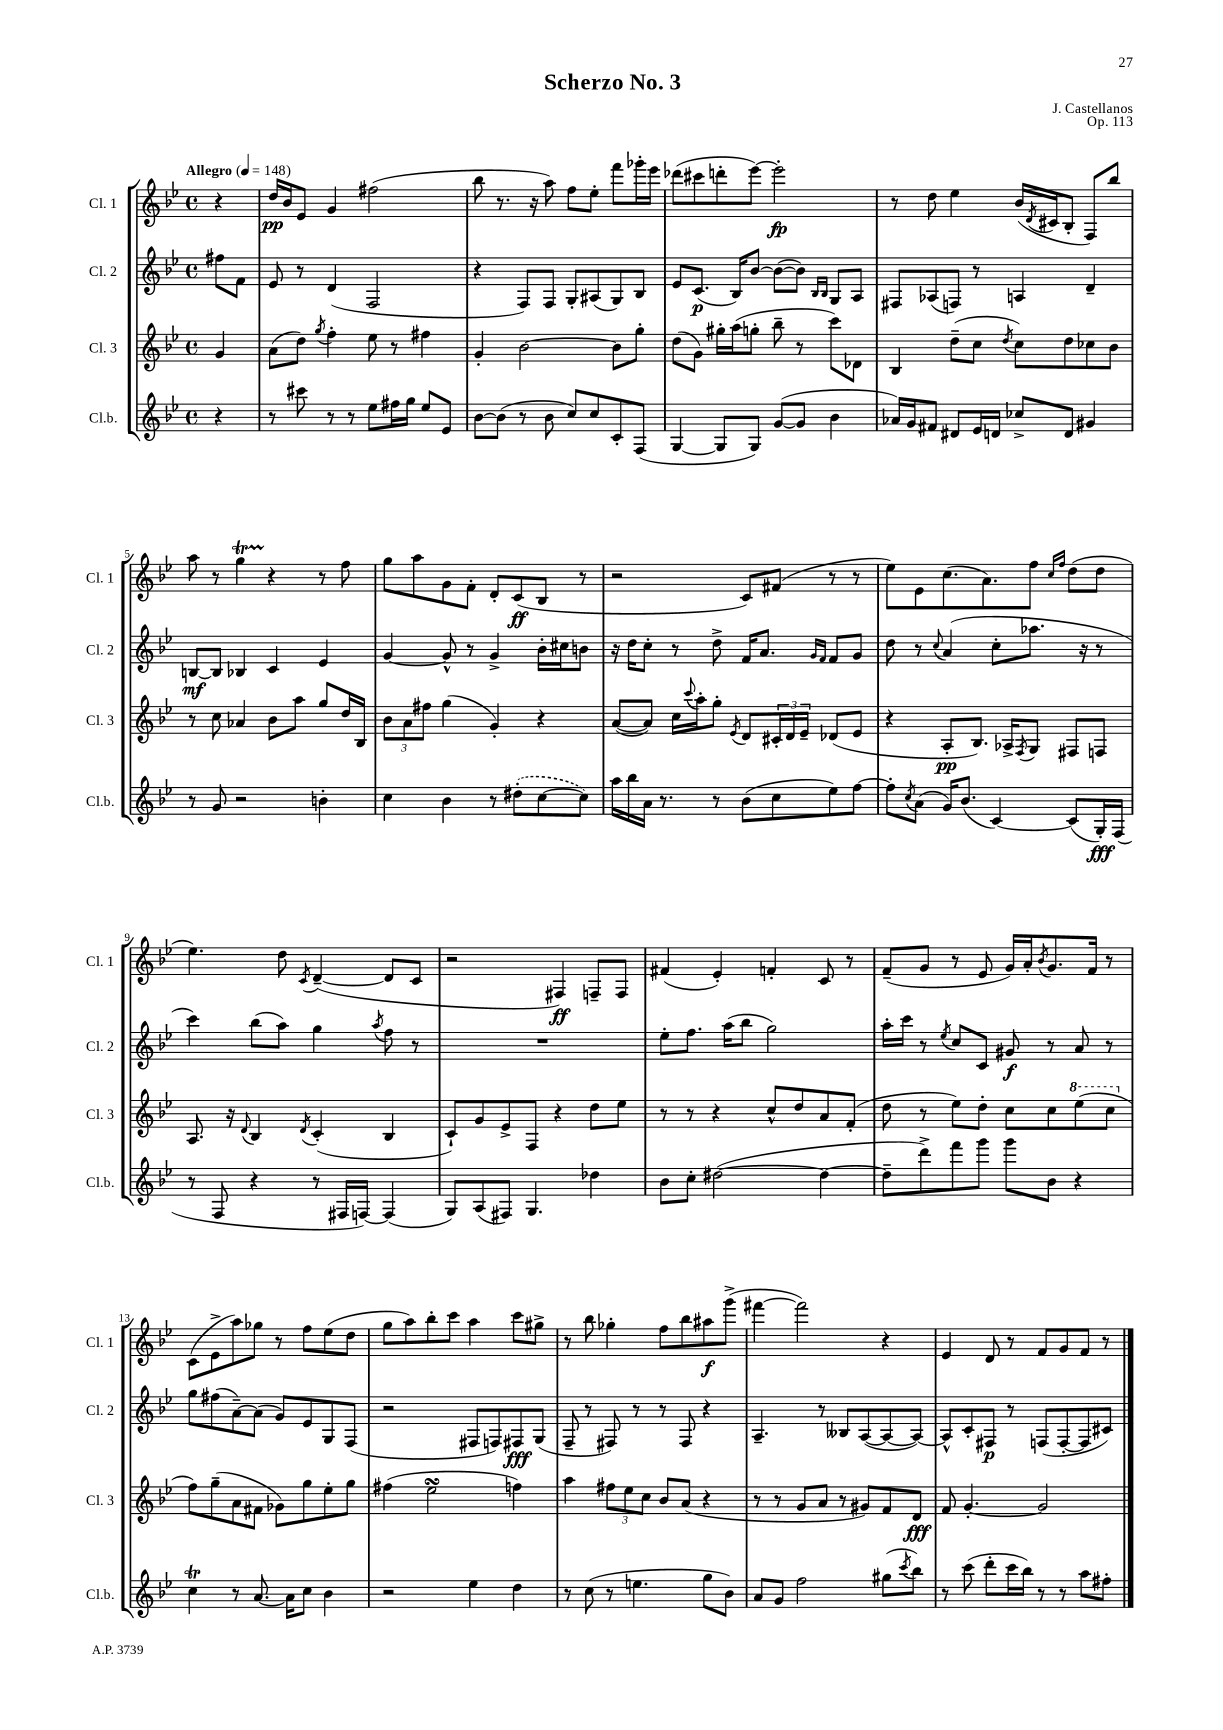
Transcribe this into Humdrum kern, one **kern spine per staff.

**kern	**dynam	**kern	**dynam	**kern	**dynam	**kern	**dynam
*part4	*part4	*part3	*part3	*part2	*part2	*part1	*part1
*staff4	*staff4	*staff3	*staff3	*staff2	*staff2	*staff1	*staff1
*I"Cl.b.	*	*I"Cl. 3	*	*I"Cl. 2	*	*I"Cl. 1	*
*I'Cl.b.	*	*I'Cl. 3	*	*I'Cl. 2	*	*I'Cl. 1	*
*clefG2	*	*clefG2	*	*clefG2	*	*clefG2	*
*k[b-e-]	*	*k[b-e-]	*	*k[b-e-]	*	*k[b-e-]	*
*M4/4	*	*M4/4	*	*M4/4	*	*M4/4	*
*met(c)	*	*met(c)	*	*met(c)	*	*met(c)	*
*MM148	*	*MM148	*	*MM148	*	*MM148	*
=	=	=	=	=	=	=	=
!	!	!	!	!	!	!LO:TX:a:B:t=Allegro	!
4r	.	4g/	.	8ff#X\L	.	4r	.
.	.	.	.	8f\J	.	.	.
=1	=1	=1	=1	=1	=1	=1	=1
8r	.	(8a\L	.	8e-/	.	16dd/LL	pp
.	.	.	.	.	.	16b-/J	.
8ccc#X\	.	8dd\J)	.	8r	.	8e-/J	.
.	.	8qgg/	.	.	.	.	.
8r	.	4ff'\	.	(4d/	.	4g/	.
8r	.	.	.	.	.	.	.
8ee-\L	.	8ee-\	.	2F/	.	(2ff#X\	.
16ff#X\L	.	8r	.	.	.	.	.
16gg\JJ	.	.	.	.	.	.	.
8ee-/L	.	4ff#X\	.	.	.	.	.
8e-/J	.	.	.	.	.	.	.
=2	=2	=2	=2	=2	=2	=2	=2
[8b-\L	.	4g'/	.	4r	.	8bb-\	.
(8b-\J]	.	.	.	.	.	8.r	.
8r	.	[2b-\	.	8F/L)	.	.	.
.	.	.	.	.	.	16r	.
8b-\	.	.	.	8F/J	.	8aa\)	.
8cc/L)	.	.	.	8G'/L	.	8ff\L	.
8cc/	.	.	.	(8A#X/	.	8ee-'\J	.
8c'/	.	8b-\L]	.	8G/)	.	8fff\L	.
(8F/J	.	8gg'\J	.	8B-/J	.	16ggg-X'\L	.
.	.	.	.	.	.	16eee-\JJ	.
=3	=3	=3	=3	=3	=3	=3	=3
[4G/	.	(8dd\L	.	8e-/L	.	(8ddd-X\L	.
.	.	8g\J)	.	(8.c/J	p	8ccc#X\	.
8G/L]	.	16gg#X'\LL	.	.	.	8dddn'\	.
.	.	(16aa\J	.	16B-/KL)	.	.	.
8G/J)	.	8ggn'\J	.	[8b-/J	.	[8eee-\J)	.
([8g/L	.	8bb-~\	.	(8b-\L_	.	2eee-'\]	fp
8g/J]	.	8r	.	8b-\J])	.	.	.
.	.	.	.	16qqB-/LL	.	.	.
.	.	.	.	16qqB-/JJ	.	.	.
4b-\	.	8ccc\L)	.	8G/L	.	.	.
.	.	8d-X\J	.	8A/J	.	.	.
=4	=4	=4	=4	=4	=4	=4	=4
16a-X/LL)	.	4B-/	.	8F#X/L	.	8r	.
16g/J	.	.	.	.	.	.	.
8f#X/J	.	.	.	(8A-X/	.	8dd\	.
8d#X/L	.	(8dd~\L	.	8Fn/J)	.	4ee-\	.
16e-/L	.	8cc\J	.	8r	.	.	.
16dn/JJ	.	.	.	.	.	.	.
.	.	8qdd/	.	.	.	.	.
8cc-X^/L	.	8cc\L)	.	4An/	.	(16b-/LL	.
.	.	.	.	.	.	8qd/	.
.	.	.	.	.	.	16c#X/J	.
8d/J	.	8dd\	.	.	.	8B-'/J	.
4g#X/	.	8cc-X\	.	4d~/	.	8F/L)	.
.	.	8b-\J	.	.	.	8bb-/J	.
!!LO:LB:g=z
=5	=5	=5	=5	=5	=5	=5	=5
8r	.	8r	.	[8Bn/L	mf	8aa\	.
8g/	.	8cc\	.	8B/J]	.	8r	.
2r	.	4a-X/	.	4B-X/	.	4ggT\	.
.	.	8b-\L	.	4c/	.	4r	.
.	.	8aa\J	.	.	.	.	.
4bn'\	.	8gg/L	.	4e-/	.	8r	.
.	.	16dd/L	.	.	.	8ff\	.
.	.	16B-/JJ	.	.	.	.	.
=6	=6	=6	=6	=6	=6	=6	=6
4cc\	.	12b-\L	.	[4g/	.	8gg\L	.
.	.	12a\	.	.	.	.	.
.	.	.	.	.	.	8aa\	.
.	.	12ff#X\J	.	.	.	.	.
4b-\	.	(4gg\	.	8g^^/]	.	8g\	.
.	.	.	.	8r	.	8f'\J	.
8r	.	4g'/)	.	4g^/	.	8d'/L	.
(8dd#X'\L	.	.	.	.	.	(8c/	ff
[8cc\	.	4r	.	16b-'\LL	.	8B-/J	.
.	.	.	.	16cc#X\J	.	.	.
8cc\J])	.	.	.	8bn\J	.	8r	.
=7	=7	=7	=7	=7	=7	=7	=7
16aa\LL	.	([8a/L	.	16r	.	2r	.
16bb-\	.	.	.	16dd\KL	.	.	.
16a\JJ	.	8a/J])	.	8cc'\J	.	.	.
8.r	.	.	.	.	.	.	.
.	.	16cc\LL	.	8r	.	.	.
.	.	8qqccc/	.	.	.	.	.
.	.	16aa'\J	.	.	.	.	.
8r	.	8gg'\J	.	8dd^\	.	.	.
.	.	8qe-/	.	.	.	.	.
(8b-\L	.	8d/L	.	16f/KL	.	8c/L)	.
.	.	.	.	8.a/J	.	.	.
8cc\	.	24c#X'/L	.	.	.	(8f#X/J	.
.	.	24d/	.	.	.	.	.
.	.	24e-~/JJ	.	.	.	.	.
.	.	.	.	16qqg/LL	.	.	.
.	.	.	.	16qqf/JJ	.	.	.
8ee-\)	.	(8d-X/L	.	8f/L	.	8r	.
[8ff\J	.	8e-/J	.	8g/J	.	8r	.
=8	=8	=8	=8	=8	=8	=8	=8
8ff'\L]	.	4r	.	8dd\	.	8ee-\L)	.
8qcc/	.	.	.	.	.	.	.
(8a\J	.	.	.	8r	.	8e-\	.
.	.	.	.	8qqcc/	.	.	.
16g/KL)	.	8A'/L	pp	(4a/	.	(8.cc\	.
(8.b-/J	.	.	.	.	.	.	.
.	.	8.B-/J)	.	.	.	.	.
.	.	.	.	.	.	8.a\)	.
[4c/)	.	.	.	8cc'\L	.	.	.
.	.	16A-X^/KL	.	.	.	.	.
.	.	8qF/	.	.	.	.	.
.	.	8G/J	.	8.aa-X\J	.	8ff\J	.
.	.	.	.	.	.	16qqcc/LL	.
.	.	.	.	.	.	16qqff/JJ	.
(8c/L]	.	8F#X/L	.	.	.	(8dd\L	.
.	.	.	.	16r	.	.	.
16G'/L)	fff	8Fn/J	.	8r	.	8dd\J	.
(16F/JJ	.	.	.	.	.	.	.
!!LO:LB:g=z
=9	=9	=9	=9	=9	=9	=9	=9
8r	.	8.A/	.	4ccc\)	.	4.ee-\)	.
8F/	.	.	.	.	.	.	.
.	.	16r	.	.	.	.	.
.	.	8qqd/	.	.	.	.	.
4r	.	4B-/	.	(8bb-\L	.	.	.
.	.	.	.	8aa\J)	.	8dd\	.
.	.	8qd/	.	.	.	8qc/	.
8r	.	(4c'/	.	4gg\	.	([4d~/	.
16F#X/LL	.	.	.	.	.	.	.
[16Fn/JJ)	.	.	.	.	.	.	.
.	.	.	.	8qaa/	.	.	.
(4F/]	.	4B-/	.	8ff\	.	8d/L]	.
.	.	.	.	8r	.	8c/J	.
=10	=10	=10	=10	=10	=10	=10	=10
8G/L)	.	8c`/L)	.	1r	.	2r	.
(8A/	.	8g/	.	.	.	.	.
8F#X/J)	.	8e-^/	.	.	.	.	.
4.G/	.	8F/J	.	.	.	.	.
.	.	4r	.	.	.	4F#X/)	ff
4dd-X\	.	8dd\L	.	.	.	8Fn~/L	.
.	.	8ee-\J	.	.	.	8F/J	.
=11	=11	=11	=11	=11	=11	=11	=11
8b-\L	.	8r	.	8ee-'\L	.	(4f#X/	.
8cc'\J	.	8r	.	8.ff\J	.	.	.
([2dd#X\	.	4r	.	.	.	4e-'/)	.
.	.	.	.	(16aa\KL	.	.	.
.	.	.	.	8bb-\J	.	.	.
.	.	8cc^^/L	.	2gg\)	.	4fn'/	.
.	.	8dd/	.	.	.	.	.
4dd#\_	.	8a/	.	.	.	8c/	.
.	.	(8f'/J	.	.	.	8r	.
=12	=12	=12	=12	=12	=12	=12	=12
8dd#~\L]	.	8dd\	.	16aa'\LL	.	(8f~/L	.
.	.	.	.	16ccc\JJ	.	.	.
8ddd^\)	.	8r	.	8r	.	8g/J	.
.	.	.	.	8qee-/	.	.	.
8fff\	.	8ee-\L)	.	8cc/L	.	8r	.
8ggg\J	.	8dd'\J	.	8c/J	.	8e-/	.
8ggg\L	.	8cc\L	.	8g#X/	f	16g/LL)	.
.	.	.	.	.	.	16a'/J	.
.	.	.	.	.	.	8qb-/	.
8b-\J	.	8cc\	.	8r	.	8.g/	.
*	*	*8va	*	*	*	*	*
4r	.	(8eee-\	.	8a/	.	.	.
.	.	.	.	.	.	16f/Jk	.
.	.	8ccc\J	.	8r	.	8r	.
!!LO:LB:g=z
=13	=13	=13	=13	=13	=13	=13	=13
*	*	*X8va	*	*	*	*	*
4ccT\	.	8ff\L)	.	8gg\L	.	(8c\L	.
.	.	(8gg~\	.	(8ff#X\	.	8e-^\	.
8r	.	8a\	.	[8a~\)	.	8aa\)	.
[8.a/	.	8f#X\J	.	(8a\J]	.	8gg-X\J	.
.	.	8g-X\L)	.	8g/L)	.	8r	.
16a\KL]	.	.	.	.	.	.	.
8cc\J	.	8gg\	.	8e-/	.	8ff\L	.
4b-\	.	8ee-'\	.	8G/	.	(8ee-\	.
.	.	8gg\J	.	(8F/J	.	8dd\J	.
=14	=14	=14	=14	=14	=14	=14	=14
2r	.	(4ff#X\	.	2r	.	8gg\L	.
.	.	.	.	.	.	8aa\)	.
.	.	2ee-sSSs\	.	.	.	8bb-'\	.
.	.	.	.	.	.	8ccc\J	.
4ee-\	.	.	.	8F#X/L	.	4aa\	.
.	.	.	.	8Fn/)	.	.	.
4dd\	.	4ffn\)	.	8F#X/	fff	8ccc\L	.
.	.	.	.	(8G/J	.	8gg#X^\J	.
=15	=15	=15	=15	=15	=15	=15	=15
8r	.	4aa\	.	8F~/	.	8r	.
(8cc\	.	.	.	8r	.	8bb-\	.
8r	.	12ff#X\L	.	8F#X/)	.	4gg-X'\	.
.	.	12ee-\	.	.	.	.	.
4.een\	.	.	.	8r	.	.	.
.	.	12cc\J	.	.	.	.	.
.	.	8b-/L	.	8r	.	8ff\L	.
.	.	(8a/J	.	8F#/	.	8bb-\	.
8gg\L	.	4r	.	4r	.	8aa#X\	f
8b-\J)	.	.	.	.	.	(8ggg^\J	.
=16	=16	=16	=16	=16	=16	=16	=16
8a/L	.	8r	.	4.A~/	.	[4fff#X\	.
8g/J	.	8r	.	.	.	.	.
2ff\	.	8g/L	.	.	.	2fff#\])	.
.	.	8a/J	.	8r	.	.	.
.	.	8r	.	8B--X/L	.	.	.
.	.	8g#X/L)	.	([8A/	.	.	.
(8gg#X\L	.	8f/	.	8A/_	.	4r	.
8qccc/	.	.	.	.	.	.	.
8bb-\J)	.	8d/J	fff	8A/J_)	.	.	.
=17	=17	=17	=17	=17	=17	=17	=17
8r	.	8f/	.	8A^^/L]	.	4e-/	.
(8ccc\	.	[4.g'/	.	8c'/	.	.	.
8ddd'\L	.	.	.	8F#X/J	p	8d/	.
16ccc\L	.	.	.	8r	.	8r	.
16bb-\JJ)	.	.	.	.	.	.	.
8r	.	2g/]	.	(8Fn/L	.	8f/L	.
8r	.	.	.	[8F'/	.	8g/	.
8aa\L	.	.	.	8F/]	.	8f/J	.
8ff#X'\J	.	.	.	8c#X/J)	.	8r	.
==	==	==	==	==	==	==	==
*-	*-	*-	*-	*-	*-	*-	*-
